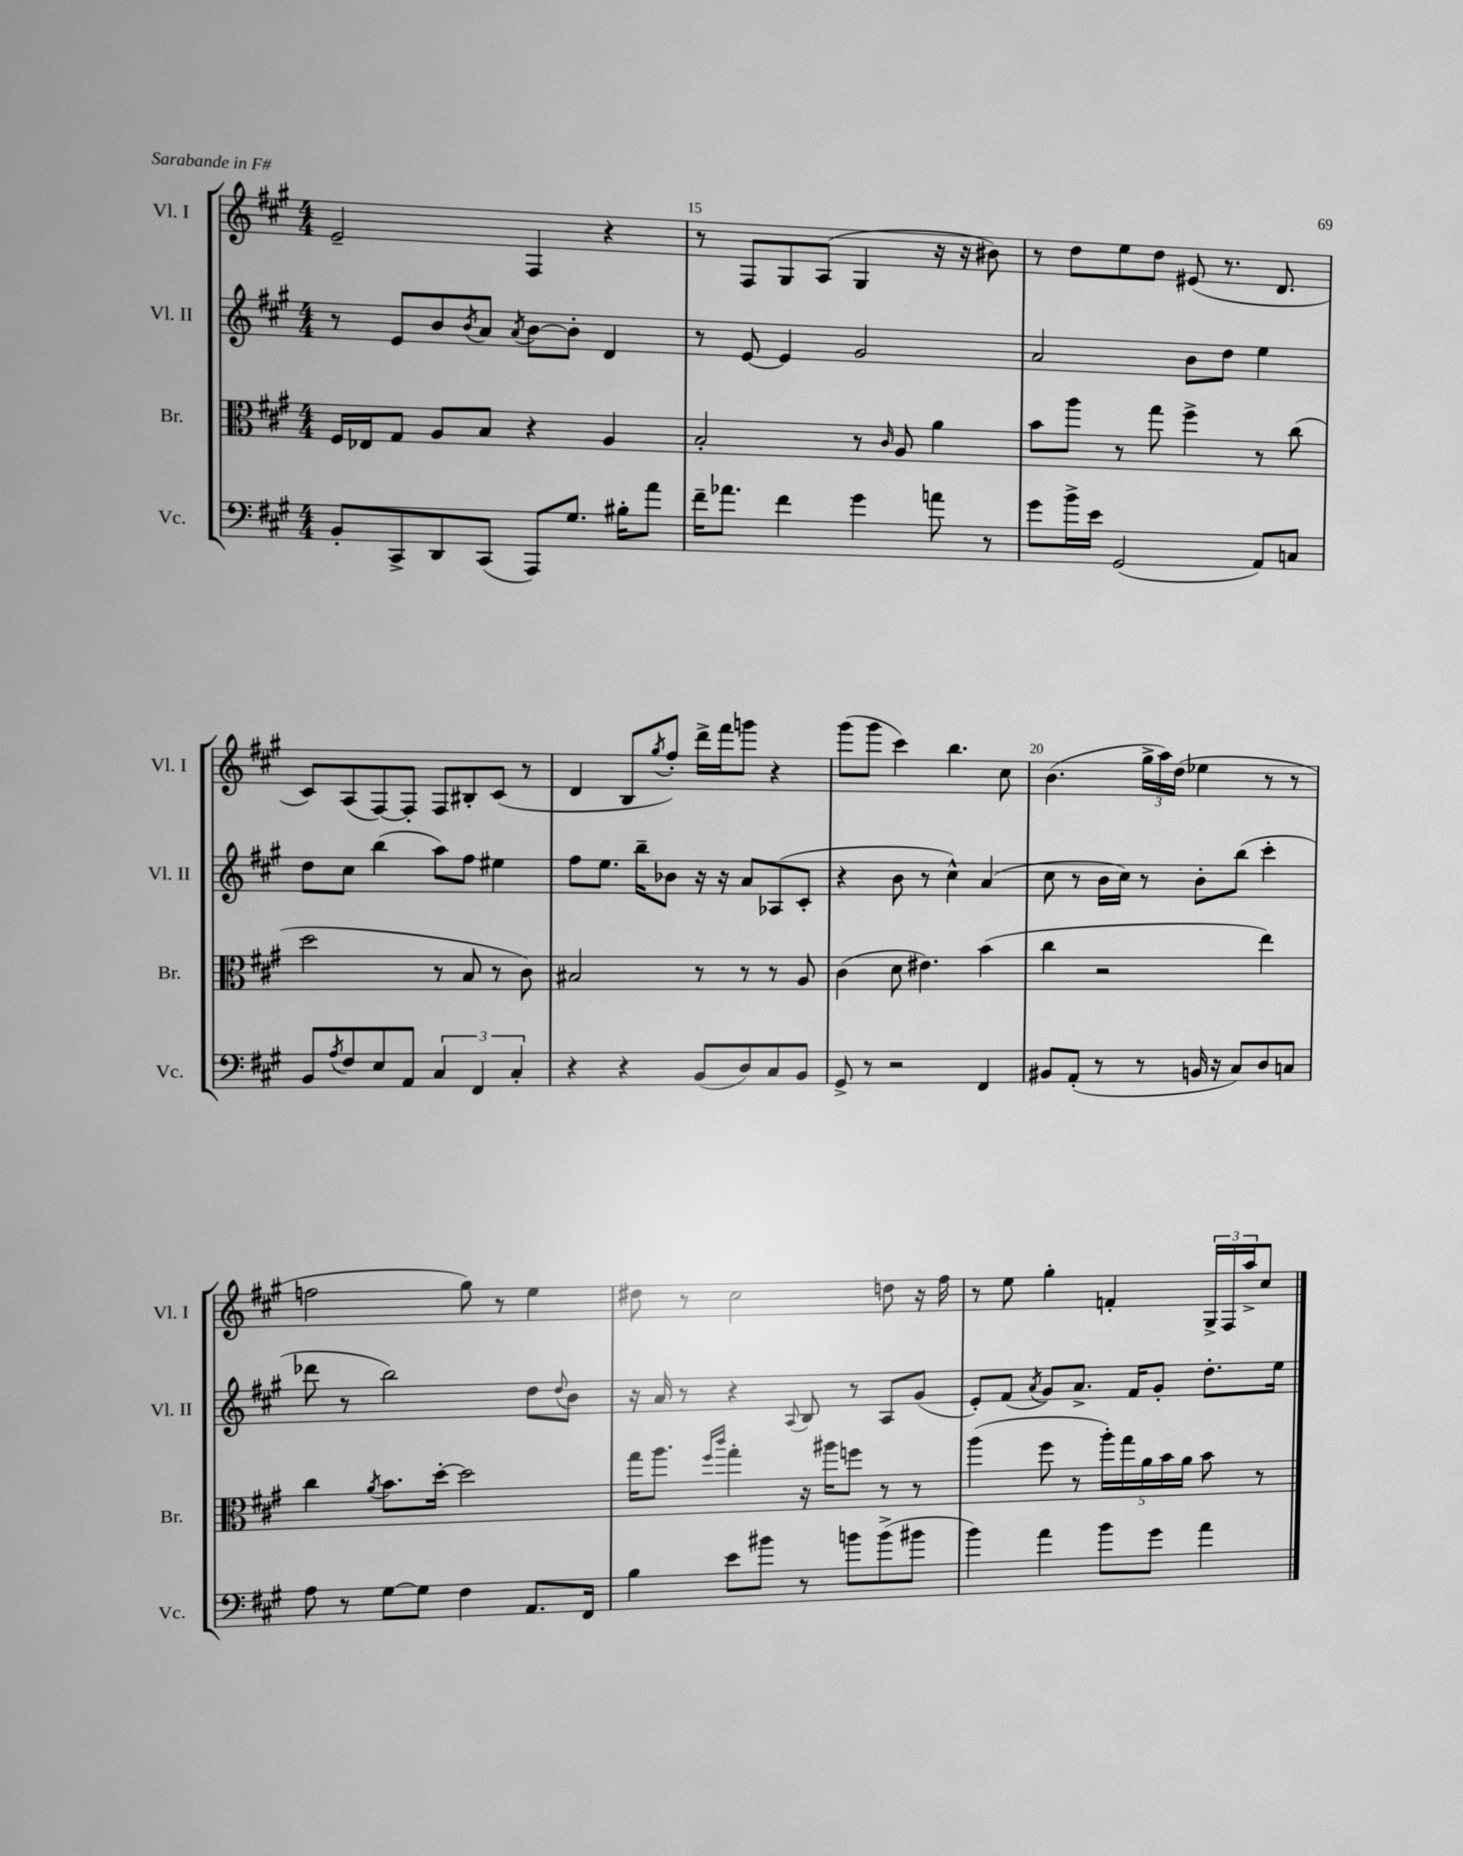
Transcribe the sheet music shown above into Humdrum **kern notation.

**kern	**kern	**kern	**kern
*staff4	*staff3	*staff2	*staff1
*clefF4	*clefC3	*clefG2	*clefG2
*k[f#c#g#]	*k[f#c#g#]	*k[f#c#g#]	*k[f#c#g#]
*M4/4	*M4/4	*M4/4	*M4/4
8BB'/L	16F#/LL	8r	2e~/
.	16E-/J	.	.
8CC#^/	8G#/J	8e/L	.
8DD/	8A/L	8b/	.
.	.	8qb/	.
(8CC#/J	8B/J	8a/J	.
.	.	8qa/	.
8AAA/L)	4r	[8b\L	4F#/
8.G#/J	.	8b'\]J	.
.	4A/	4d/	4r
16B#'\LK	.	.	.
8a\J	.	.	.
=	=	=	=
16f#~\LK	2B'/	8r	8r
8.a-\J	.	.	.
.	.	[8e/	8F#/L
4f#\	.	4e/]	8G#/
.	.	.	(8A/J
4g#\	8r	2g#/	4G#/
.	16qqc#/	.	.
.	8A/	.	.
8a\	4a\	.	16r
.	.	.	16r
8r	.	.	8b#\)
=	=	=	=
8g#\L	8b\L	2a/	8r
16b^\L	8aa\J	.	8dd\L
16e\JJ	.	.	.
(2GG#/	8r	.	8ee\
.	8gg#\	.	8dd\J
.	4ff#^\	8b\L	(8e#/
.	.	8dd\J	8.r
8AA/L)	8r	4ee\	.
.	.	.	8.d/
8C/J	(8cc#\	.	.
=	=	=	=
8BB/L	2dd\	8dd\L	8c#/L)
8qA/	.	.	.
8F#/	.	8cc#\J	(8A/
8E/	.	(4bb\	[8F#/)
8AA/J	.	.	8F#'/]J
6C#/	8r	8aa\L)	8F#/L
.	8B/	8ff#\J	8B#'/
6FF#/	.	.	.
.	8r	4ee#\	(8c#/J
6C#'/	.	.	.
.	8c#\)	.	8r
=	=	=	=
4r	2B#/	8ff#\L	4d/
.	.	8.ee\J	.
4r	.	.	8B/L
.	.	16bb~\LK	.
.	.	.	8qgg#/
.	.	8b-\J	8ff#'/J)
(8BB/L	8r	16r	16ddd^\LL
.	.	16r	16fff#\J
8D/)	8r	8a/L	8ggg\J
8C#/	8r	(8A-/	4r
8BB/J	8A/	8c#'/J	.
=	=	=	=
8GG#^/	(4c#\	4r	(8ggg#\L
8r	.	.	8ggg#\J
2r	8d\	8b\	4ccc#\)
.	4.e#\)	8r	.
.	.	4cc#^^\)	4.bb\
4FF#/	(4b\	(4a/	.
.	.	.	8cc#\
=	=	=	=
8BB#/L	4cc#\	8cc#\	(4.b\
(8AA'/J	.	8r	.
8r	2r	16b\LL	.
.	.	16cc#\JJ)	.
8r	.	8r	24gg#^\LL
.	.	.	24aa\)
.	.	.	(24dd\JJ
16BB/	.	8b'\L	4ee-\
16r	.	.	.
8C#/L)	.	(8bb\J	.
8D/	4ee\)	4ccc#'\	8r
8C/J	.	.	8r
=	=	=	=
8A\	4cc#\	8ddd-\	2ff\
8r	.	8r	.
.	8qa/	.	.
[8G#\L	8.b\L	2bb\)	.
8G#\]J	.	.	.
.	[16dd'\Jk	.	.
4F#\	2dd\]	.	8gg#\)
.	.	.	8r
8.AA/L	.	8dd\L	4ee\
.	.	8qqdd/	.
.	.	8b\J	.
16FF#/Jk	.	.	.
=	=	=	=
4B\	16gg#\LK	16r	8dd#\
.	8.aa\J	16a/	.
.	.	8r	8r
.	16qqff#/LL	.	.
.	16qqccc#/JJ	.	.
8e\L	4gg#'\	4r	2cc#\
8b#\J	.	.	.
.	.	8qqA/	.
8r	16r	8B/	.
.	16aa#\LK	.	.
8b\L	8ff\J	8r	.
(8b^\	8r	8A/L	8dd\
8b#\J	8r	(8g#/J	16r
.	.	.	16ff#\
=	=	=	=
4b\)	(4aa\	8e'/L)	8r
.	.	(8f#/J	8ee\
.	.	8qa/	.
4a\	8ff#\	8g#/L)	4gg#'\
.	8r	8.a^/J	.
8b\L	20aa'\LL)	.	4f'/
.	20gg#\	.	.
.	.	16f#/LK	.
.	20a\	.	.
8g#\J	.	8g#'/J	.
.	20b\	.	.
.	20a\JJ	.	.
4a\	8b\	8.dd'\L	24G#^/LL
.	.	.	24F#/
.	.	.	24aa^/J
.	8r	.	8cc#/J
.	.	16ee\Jk	.
==	==	==	==
*-	*-	*-	*-
